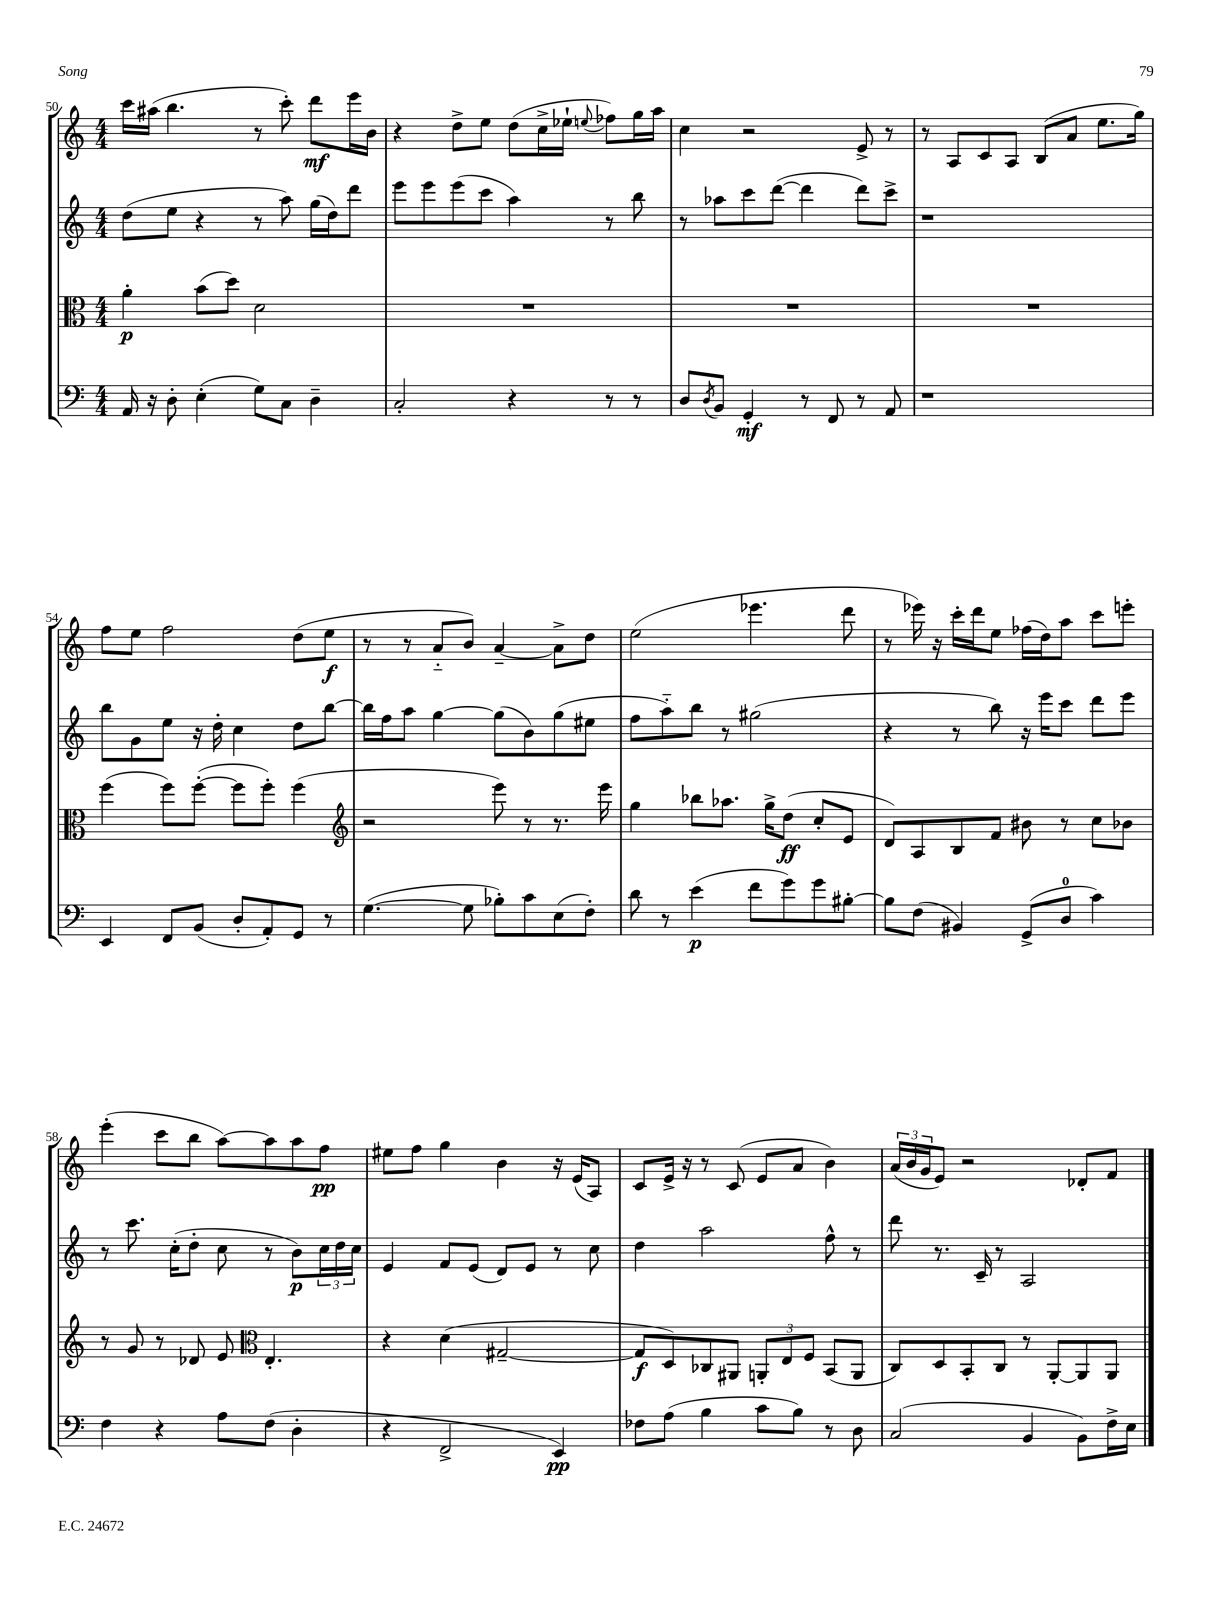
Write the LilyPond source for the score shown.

<<
\new StaffGroup <<
\new Staff = "s0" {
    \clef treble \key c \major \numericTimeSignature \time 4/4
    c'''16 ais''16( b''4. r8 c'''8-.) d'''8\mf e'''16 b'16 |
    r4 d''8-> e''8 d''8( c''16-> ees''16-! \appoggiatura { e''8 } fes''8) g''16 a''16 |
    c''4 r2 e'8-> r8 |
    r8 a8 c'8 a8 b8( a'8 e''8. g''16) |
    f''8 e''8 f''2 d''8( e''8\f |
    r8 r8 a'8-_ b'8) a'4~-- a'8-> d''8 |
    e''2( ees'''4. d'''8 |
    r8 ees'''16) r16 c'''16-. d'''16 e''8 fes''16( d''16) a''8 c'''8 e'''8-. |
    e'''4-.( c'''8 b''8 a''8~) a''8 a''8 f''8\pp |
    eis''8 f''8 g''4 b'4 r16 e'16( a8) |
    c'8 e'16-> r16 r8 c'8( e'8 a'8 b'4) |
    \tuplet 3/2 { a'16( b'16 g'16 } e'8) r2 des'8-. f'8 \bar "|." |
}
\new Staff = "s1" {
    \clef treble \key c \major \numericTimeSignature \time 4/4
    d''8( e''8 r4 r8 a''8) g''16( d''16) d'''8 |
    e'''8 e'''8 e'''8( c'''8 a''4) r8 b''8 |
    r8 aes''8 c'''8 d'''8~( d'''4 d'''8) c'''8-> |
    r1 |
    b''8 g'8 e''8 r16 d''16-. c''4 d''8 b''8~ |
    b''16 f''16 a''8 g''4~ g''8( b'8) g''8( eis''8 |
    f''8 a''8-_) b''8 r8 gis''2( |
    r4 r8 b''8) r16 e'''16 c'''8 d'''8 e'''8 |
    r8 c'''8. c''16-.( d''8-. c''8 r8 b'8\p) \tuplet 3/2 { c''16 d''16 c''16 } |
    e'4 f'8 e'8( d'8) e'8 r8 c''8 |
    d''4 a''2 f''8-^ r8 |
    d'''8 r8. c'16-- r8 a2 \bar "|." |
}
\new Staff = "s2" {
    \clef alto \key c \major \numericTimeSignature \time 4/4
    a'4-.\p b'8( d''8) d'2 |
    R1 |
    R1 |
    R1 |
    f''4( f''8) f''8~-.( f''8 f''8-.) f''4( |
    \clef treble r2 e'''8) r8 r8. e'''16 |
    g''4 bes''8 aes''8. g''16-> d''8\ff( c''8-. e'8 |
    d'8) a8 b8 f'8 bis'8 r8 c''8 bes'8 |
    r8 g'8 r8 des'8 e'8 \clef alto e4.-. |
    r4 d'4( gis2~-- |
    gis8\f d8) ces8 ais,8 \tuplet 3/2 { a,8-. e8 f8 } b,8( a,8 |
    c8) d8 b,8-. c8 r8 a,8~-. a,8 a,8 \bar "|." |
}
\new Staff = "s3" {
    \clef bass \key c \major \numericTimeSignature \time 4/4
    a,16 r16 d8-. e4-.( g8) c8 d4-- |
    c2-. r4 r8 r8 |
    d8 \acciaccatura { d8 } b,8 g,4-.\mf r8 f,8 r8 a,8 |
    r1 |
    e,4 f,8 b,8( d8-. a,8-.) g,8 r8 |
    g4.~( g8 bes8-.) c'8 e8( f8-.) |
    d'8 r8 e'4\p( f'8 g'8) g'8 bis8~-. |
    bis8 f8( bis,4) g,8->( d8-0 c'4) |
    f4 r4 a8 f8( d4-. |
    r4 f,2-> e,4\pp) |
    fes8 a8( b4 c'8 b8) r8 d8 |
    c2( b,4 b,8) f16-> e16 \bar "|." |
}
>>
>>
\layout { \context { \Score currentBarNumber = #50 } }
